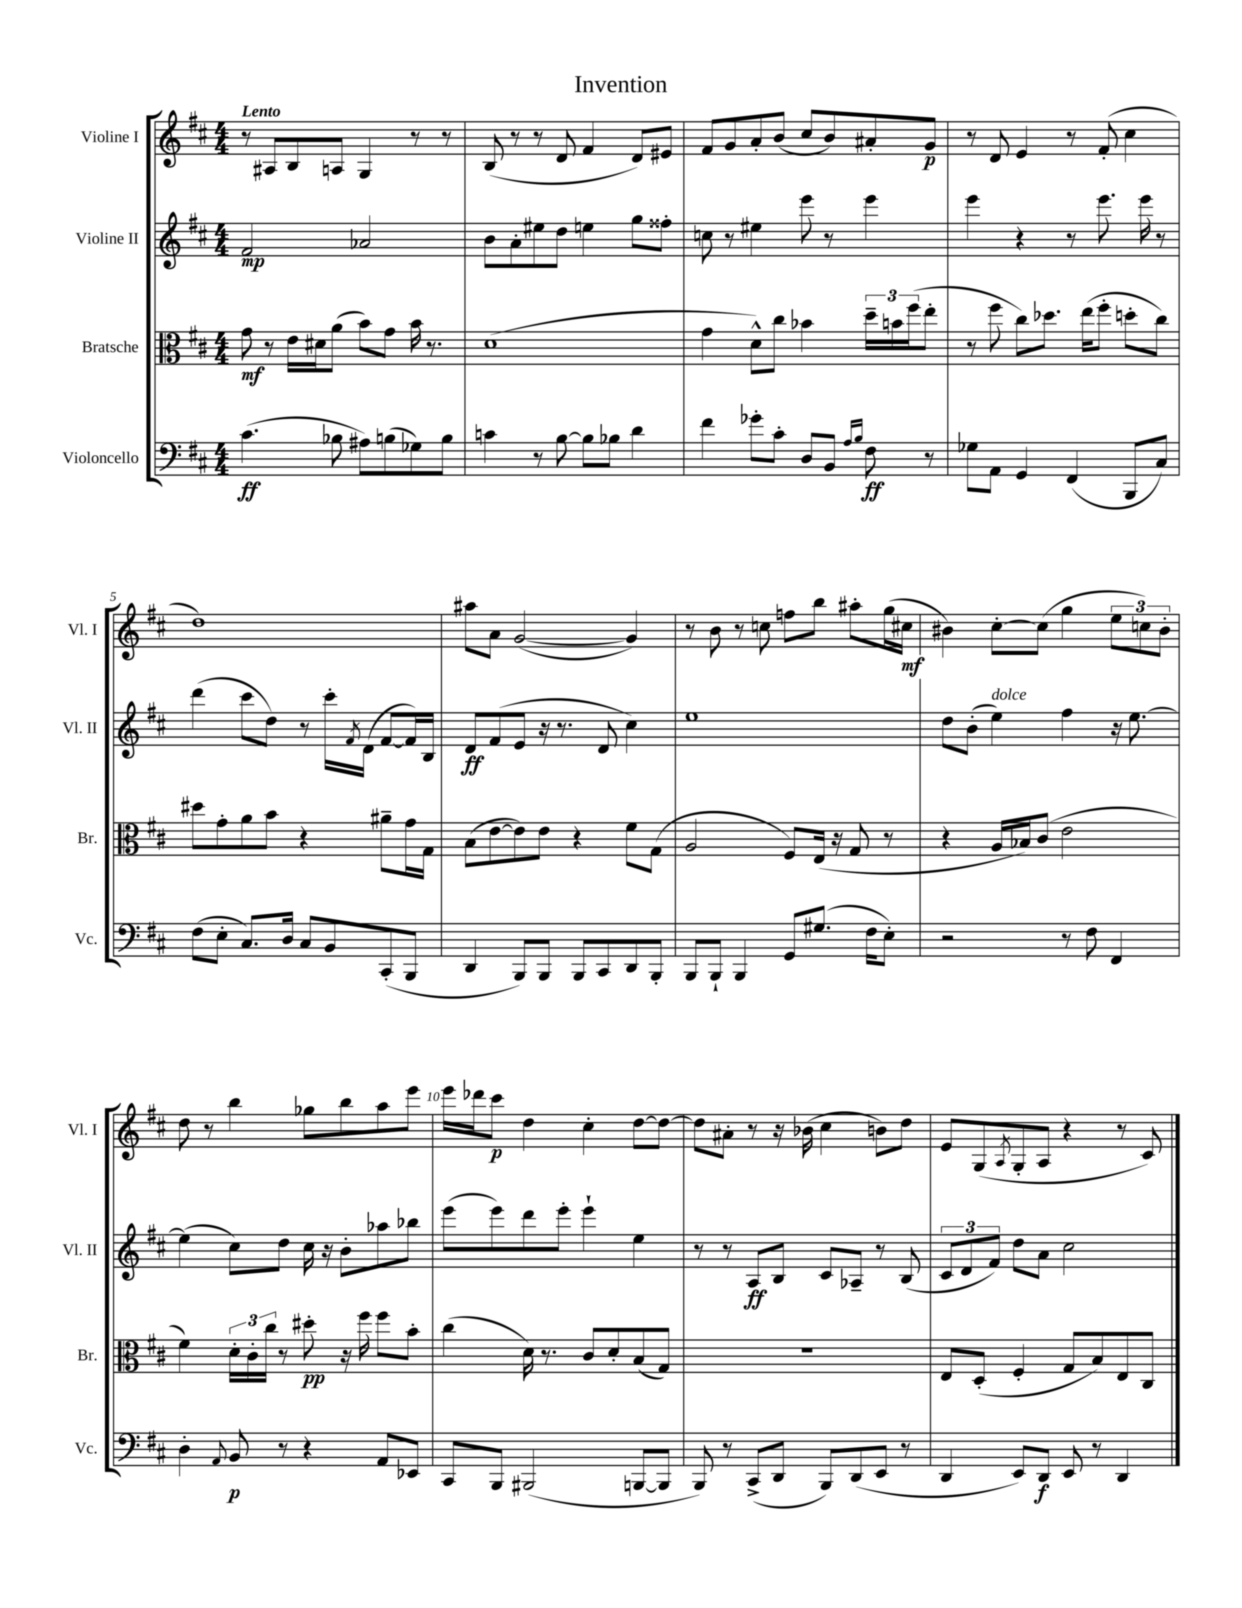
\header { title = "Invention" }
<<
\new StaffGroup <<
\new Staff = "s0" \with { instrumentName = "Violine I" shortInstrumentName = "Vl. I" } {
    \clef treble \key d \major \numericTimeSignature \time 4/4 \tempo "Lento"
    r8 ais8 b8 a8 g4 r8 r8 |
    b8( r8 r8 d'8 fis'4 d'8) eis'8 |
    fis'8 g'8 a'8-. b'8( cis''8 b'8) ais'8-. g'8\p |
    r8 d'8 e'4 r8 fis'8-.( cis''4 |
    d''1) |
    ais''8 a'8 g'2~( g'4) |
    r8 b'8 r8 c''8 f''8 b''8 ais''8-. g''16( cis''16\mf |
    bis'4) cis''8~-. cis''8( g''4 \tuplet 3/2 { e''8 c''8) bis'8-. } |
    d''8 r8 b''4 ges''8 b''8 a''8 e'''8 |
    e'''16 des'''16 cis'''8\p d''4 cis''4-. d''8~ d''8~ |
    d''8 ais'8-. r8 r16 bes'16( cis''4 b'8) d''8 |
    e'8 g8( \acciaccatura { a8 } g8-. a8 r4 r8 cis'8) \bar "|." |
}
\new Staff = "s1" \with { instrumentName = "Violine II" shortInstrumentName = "Vl. II" } {
    \clef treble \key d \major \numericTimeSignature \time 4/4
    fis'2\mp aes'2 |
    b'8 a'8-. eis''8 d''8 e''4 g''8 fisis''8-. |
    c''8 r8 eis''4 e'''8 r8 e'''4 |
    e'''4 r4 r8 e'''8. e'''16 r8 |
    d'''4( cis'''8 d''8) r8 cis'''16-. \acciaccatura { fis'8 } d'16( fis'8~ fis'16) b16 |
    d'8\ff fis'8( e'8 r16 r8. d'8 cis''4) |
    e''1 |
    d''8 b'8-.( e''4^\markup { \italic "dolce" }) fis''4 r16 e''8.~ |
    e''4( cis''8) d''8 cis''16 r16 b'8-. aes''8 bes''8 |
    e'''8( e'''8) d'''8 e'''8-. e'''4-! e''4 |
    r8 r8 a8\ff b8 cis'8 aes8-- r8 b8( |
    \tuplet 3/2 { cis'8 d'8 fis'8) } d''8 a'8 cis''2 \bar "|." |
}
\new Staff = "s2" \with { instrumentName = "Bratsche" shortInstrumentName = "Br." } {
    \clef alto \key d \major \numericTimeSignature \time 4/4
    g'8\mf r8 e'16 dis'16 a'8( b'8) g'8 b'16 r8. |
    d'1( |
    g'4 d'8-^) cis''8 bes'4 \tuplet 3/2 { d''16-- b'16 fis''16( } e''8-. |
    r8 fis''8 cis''8) des''8. e''16( fis''8-. d''8-. cis''8) |
    dis''8 g'8-. a'8 b'8 r4 ais'8-- g'16 g16 |
    b8( e'8~ e'8) e'8 r4 fis'8 g8( |
    a2 fis8) e16( r16 g8 r8 |
    r4 a16 bes16) cis'8( e'2 |
    fis'4) \tuplet 3/2 { d'16-. cis'16-. cis''16 } r8 dis''8-.\pp r16 fis''16 fis''8 b'8-. |
    cis''4( d'16) r8. cis'8 d'8-. b8( g8) |
    R1 |
    e8 d8-.( fis4-. g8 b8) e8 cis8 \bar "|." |
}
\new Staff = "s3" \with { instrumentName = "Violoncello" shortInstrumentName = "Vc." } {
    \clef bass \key d \major \numericTimeSignature \time 4/4
    cis'4.\ff( bes8 ais8) b8( ges8) b8 |
    c'4 r8 b8~ b8 bes8 d'4 |
    fis'4 ges'8-. cis'8-. d8 b,8 \grace { a16 b16 } fis8\ff r8 |
    ges8 a,8 g,4 fis,4( b,,8 cis8) |
    fis8( e8-. cis8.) d16 cis8 b,8 cis,8-.( b,,8 |
    d,4 b,,8) b,,8 b,,8 cis,8 d,8 b,,8-. |
    b,,8 b,,8-! b,,4 g,8 gis8.( fis16 e8-.) |
    r2 r8 fis8 fis,4 |
    d4-. \appoggiatura { a,8 } b,8\p r8 r4 a,8 ees,8 |
    cis,8 b,,8 bis,,2( b,,8~ b,,8 |
    b,,8) r8 cis,8->( d,8 b,,8) d,8( e,8 r8 |
    d,4 e,8) d,8\f e,8 r8 d,4 \bar "|." |
}
>>
>>
\layout { \context { \Score \override BarNumber.break-visibility = ##(#f #t #t) barNumberVisibility = #(every-nth-bar-number-visible 5) } }
